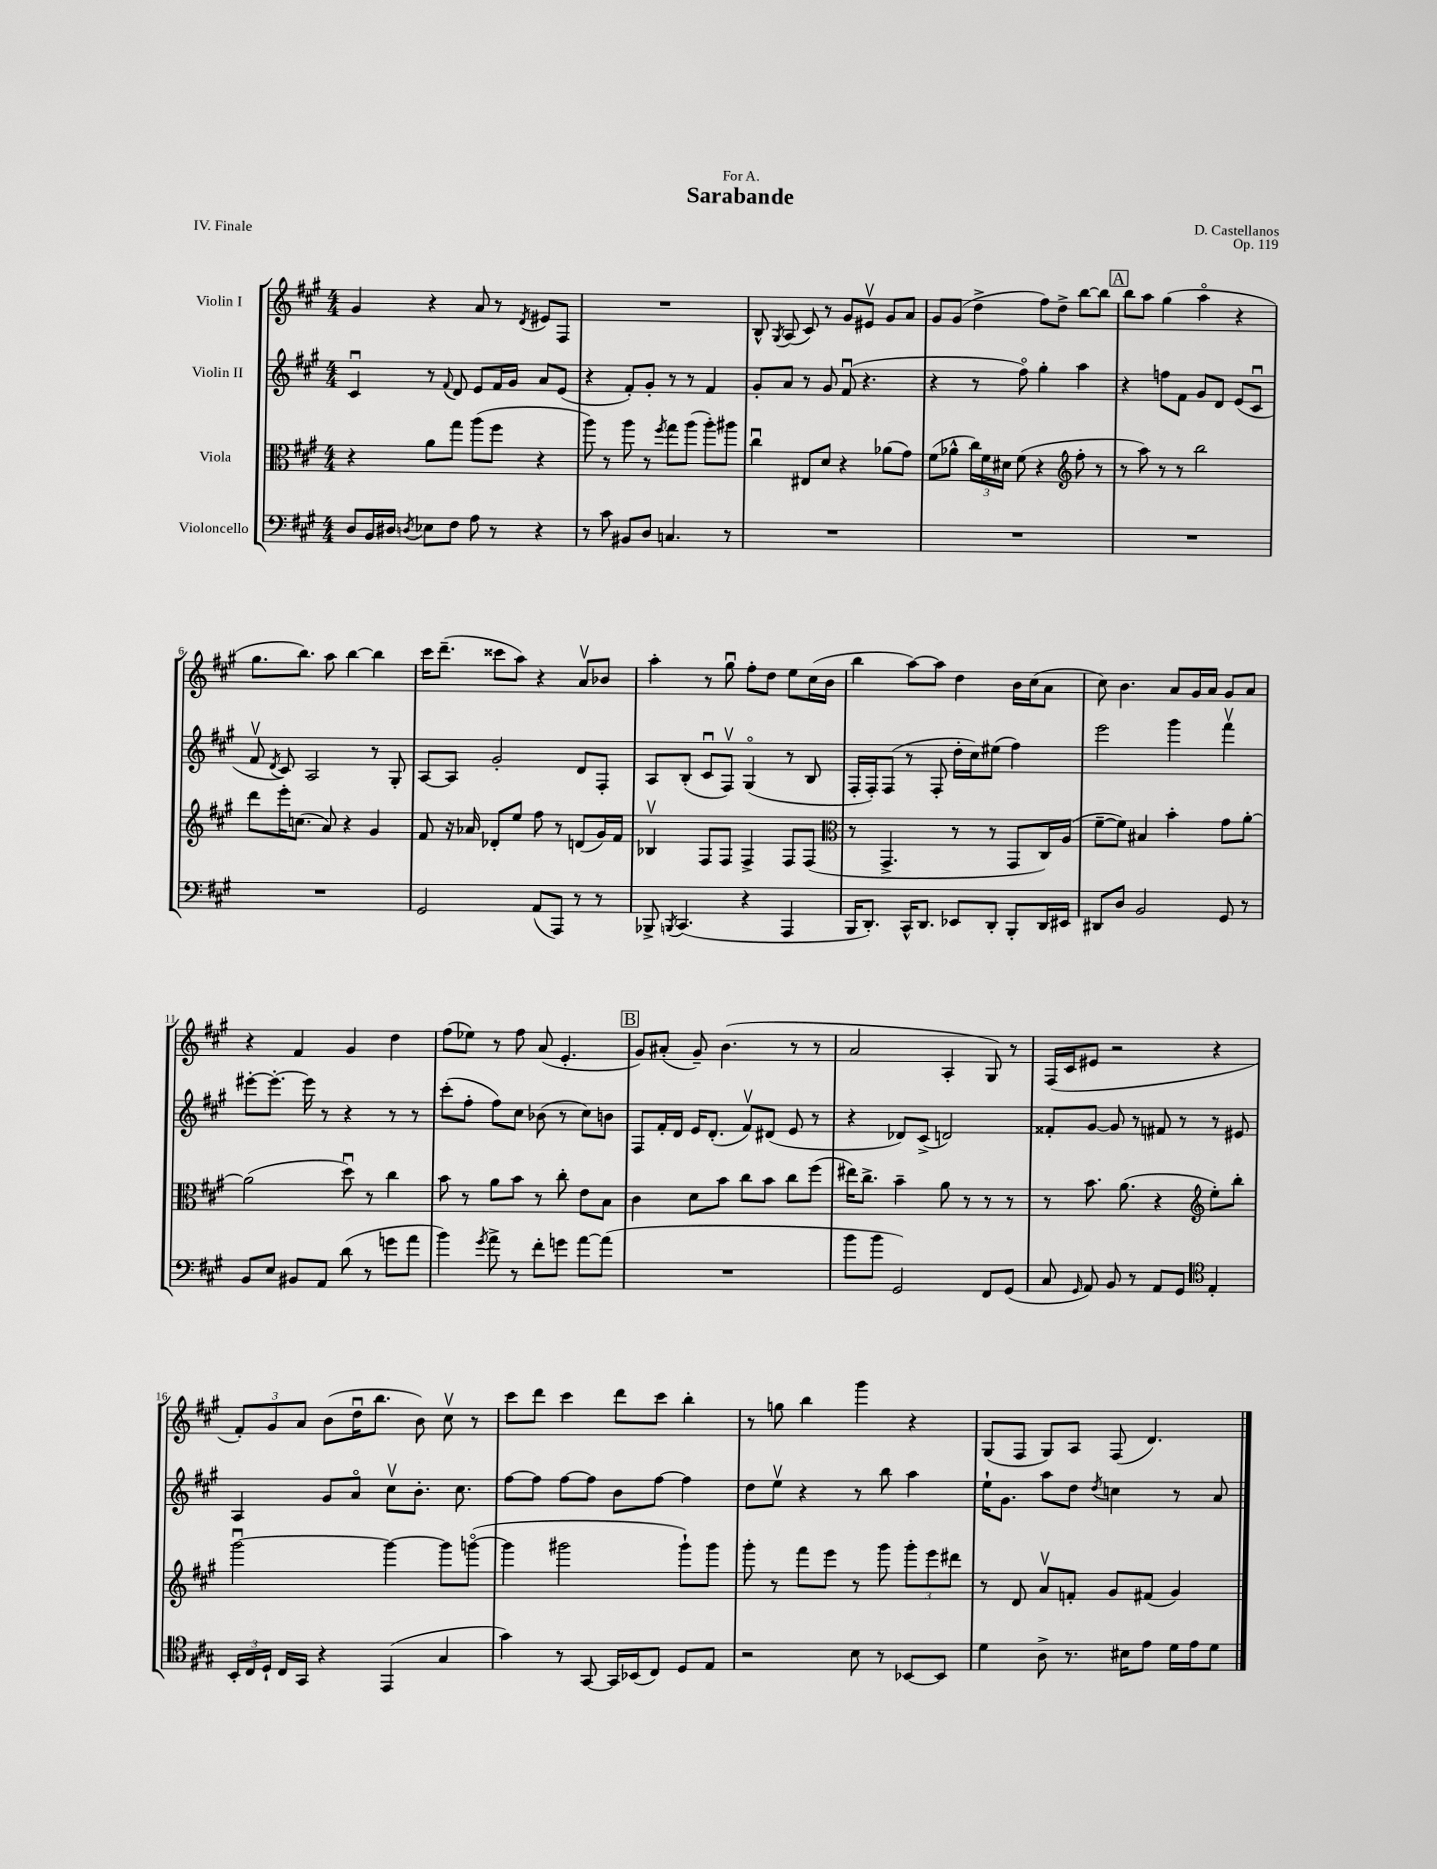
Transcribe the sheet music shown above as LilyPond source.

\header { title = "Sarabande" composer = "D. Castellanos" dedication = "For A." opus = "Op. 119" piece = "IV. Finale" }
<<
\new StaffGroup <<
\new Staff = "s0" \with { instrumentName = "Violin I" } {
    \clef treble \key a \major \numericTimeSignature \time 4/4
    \autoBeamOff gis'4 r4 a'8 r8 \acciaccatura { d'8 } eis'8[ fis8] |
    R1 |
    b8-^ \acciaccatura { gis8 } a8( cis'8) r8 gis'8[ eis'8]\upbow gis'8[ a'8] |
    gis'8[ gis'8]( d''4-> fis''8[) d''8]-> b''8[~ b''8] |
    \mark \markup { \box "A" } b''8[ a''8] gis''4( a''4\flageolet r4 |
    gis''8.[ b''8.]) a''8 b''4~ b''4 |
    cis'''16[ d'''8.]--( cisis'''8[ a''8]) r4 a'8[\upbow bes'8] |
    a''4-. r8 gis''8\downbow fis''8[-. d''8] e''8[ cis''16( b'16] |
    b''4 a''8[~) a''8] d''4 b'16[ cis''16( a'8] |
    cis''8) b'4. a'8[ gis'16 a'16] gis'8[ a'8] |
    r4 fis'4 gis'4 d''4 |
    fis''8[( ees''8]) r8 fis''8 a'8( e'4.-. |
    \mark \markup { \box "B" } gis'8[) ais'8]-.( gis'8--) b'4.( r8 r8 |
    a'2 a4-. gis8) r8 |
    fis16[( cis'16 eis'8] r2 r4 |
    \tuplet 3/2 { fis'8[-.) gis'8 a'8] } b'8[( d''16\downbow b''8.] b'8) cis''8\upbow r8 |
    cis'''8[ d'''8] cis'''4 d'''8[ cis'''8] b''4-. |
    r8 g''8 b''4 gis'''4 r4 |
    gis8[( fis8] gis8[) a8] fis8( d'4.) \bar "|." |
}
\new Staff = "s1" \with { instrumentName = "Violin II" } {
    \clef treble \key a \major \numericTimeSignature \time 4/4
    \autoBeamOff cis'4\downbow r8 \appoggiatura { fis'8 } d'8 e'8[ fis'16 gis'16] a'8[ e'8]( |
    r4 fis'8[-.) gis'8]-. r8 r8 fis'4 |
    gis'8[-. a'8] r8 gis'8 fis'8\downbow( r4. |
    r4 r8 fis''8\flageolet) gis''4-. a''4 |
    \mark \markup { \box "A" } r4 f''8[ fis'8] gis'8[ d'8] e'8[( cis'8]\downbow |
    fis'8\upbow \acciaccatura { d'8 } cis'8) a2 r8 gis8-. |
    a8[~ a8] gis'2-. d'8[ fis8]-. |
    a8[ b8]-.( cis'8[\downbow fis8]\upbow) gis4\flageolet( r8 b8 |
    fis16[-. fis16-.) fis8]( r8 fis8-. d''16[-. cis''16) eis''8]( fis''4) |
    e'''2 gis'''4 fis'''4\upbow |
    eis'''8[~-. eis'''8.]~-. eis'''16 r8 r4 r8 r8 |
    cis'''8[-.( fis''8]-. fis''8[) cis''8] bes'8( r8 cis''8[) b'8] |
    \mark \markup { \box "B" } fis8[ fis'16-. d'16] e'16[ d'8.]-.( fis'8[\upbow) dis'8]( e'8 r8 |
    r4 des'8[) cis'8]->( d'2) |
    fisis'8[-. gis'8]~ gis'8 r8 fis'8 r8 r8 eis'8 |
    a4 gis'8[ a'8]\flageolet cis''8[\upbow b'8.]-. cis''8. |
    fis''8[~ fis''8] fis''8[~ fis''8] b'8[ fis''8]~ fis''4 |
    d''8[ e''8]\upbow r4 r8 b''8 a''4 |
    e''16[-! gis'8.] a''8[ d''8] \acciaccatura { d''8 } c''4 r8 a'8 \bar "|." |
}
\new Staff = "s2" \with { instrumentName = "Viola" } {
    \clef alto \key a \major \numericTimeSignature \time 4/4
    \autoBeamOff r4 a'8[ gis''8] a''8[( fis''8] r4 |
    a''8) r8 a''8 r8 \acciaccatura { fis''8 } gis''8[ a''8]( a''8[-.) ais''8] |
    cis''4\downbow eis8[ d'8] r4 aes'8[( gis'8]) |
    fis'8[( aes'8]-^ \tuplet 3/2 { cis''16[) fis'16 dis'16] } fis'8( r4 \clef treble fis''8-. r8 |
    \mark \markup { \box "A" } r8 a''8) r8 r8 b''2 |
    d'''8[ e'''16-. c''8.]( a'8) r4 gis'4 |
    fis'8 r16 aes'16 des'8[-. e''8] fis''8 r8 d'8[( gis'16) fis'16] |
    bes4\upbow fis8[ fis8] fis4-> fis8[ fis8]( |
    \clef alto r8 gis,4.-> r8 r8 gis,8[ cis16) a16]( |
    fis'8[~-- fis'8]) bis4 b'4-. gis'8[ a'8]~-. |
    a'2( d''8\downbow) r8 cis''4 |
    b'8 r8 a'8[ b'8] r8 cis''8-. e'8[ b8] |
    \mark \markup { \box "B" } cis'4 d'8[ b'8] cis''8[ b'8] cis''8[ fis''8]( |
    eis''16[) cis''8.]-> b'4-- a'8 r8 r8 r8 |
    r8 b'8. a'8.( r4 \clef treble e''8[-.) b''8]-. |
    gis'''2~\downbow gis'''4~ gis'''8[ g'''8]~\flageolet( |
    g'''4 gis'''2 gis'''8[-!) gis'''8] |
    gis'''8-. r8 fis'''8[ e'''8] r8 gis'''8 \tuplet 3/2 { gis'''8[-. e'''8 dis'''8] } |
    r8 d'8 a'8[\upbow f'8]-. gis'8[ fis'8]( gis'4) \bar "|." |
}
\new Staff = "s3" \with { instrumentName = "Violoncello" } {
    \clef bass \key a \major \numericTimeSignature \time 4/4
    \autoBeamOff d8[ b,16 dis16] \acciaccatura { d8 } ees8[ fis8] a8 r8 r4 |
    r8 cis'8 bis,8[ d8] c4. r8 |
    R1 |
    R1 |
    \mark \markup { \box "A" } R1 |
    R1 |
    gis,2 a,8[( a,,8]) r8 r8 |
    bes,,8-> \acciaccatura { b,,8 } cis,4.( r4 a,,4 |
    b,,16[ d,8.]-.) cis,16[-^ d,8.] ees,8[ d,8]-. b,,8[-. d,16 eis,16] |
    dis,8[ d8] b,2 gis,8 r8 |
    b,8[ e8] bis,8[ a,8] d'8( r8 g'8[ a'8] |
    b'4) \acciaccatura { gis'8 } a'8-> r8 fis'8[-. g'8] a'8[~ a'8]( |
    \mark \markup { \box "B" } R1 |
    b'8[ b'8] gis,2) fis,8[ gis,8]( |
    cis8 \grace { gis,16 } a,8) b,8 r8 a,8[ gis,8] \clef tenor e4-. |
    \tuplet 3/2 { b,16[-. cis16 d16]-! } cis16[ gis,16] r4 e,4( gis4 |
    gis'4) r8 gis,8~ gis,16[ bes,16( cis8]) d8[ e8] |
    r2 b8 r8 bes,8[~ bes,8] |
    d'4 a8-> r8. bis16[ e'8] d'16[ e'16 d'8] \bar "|." |
}
>>
>>
